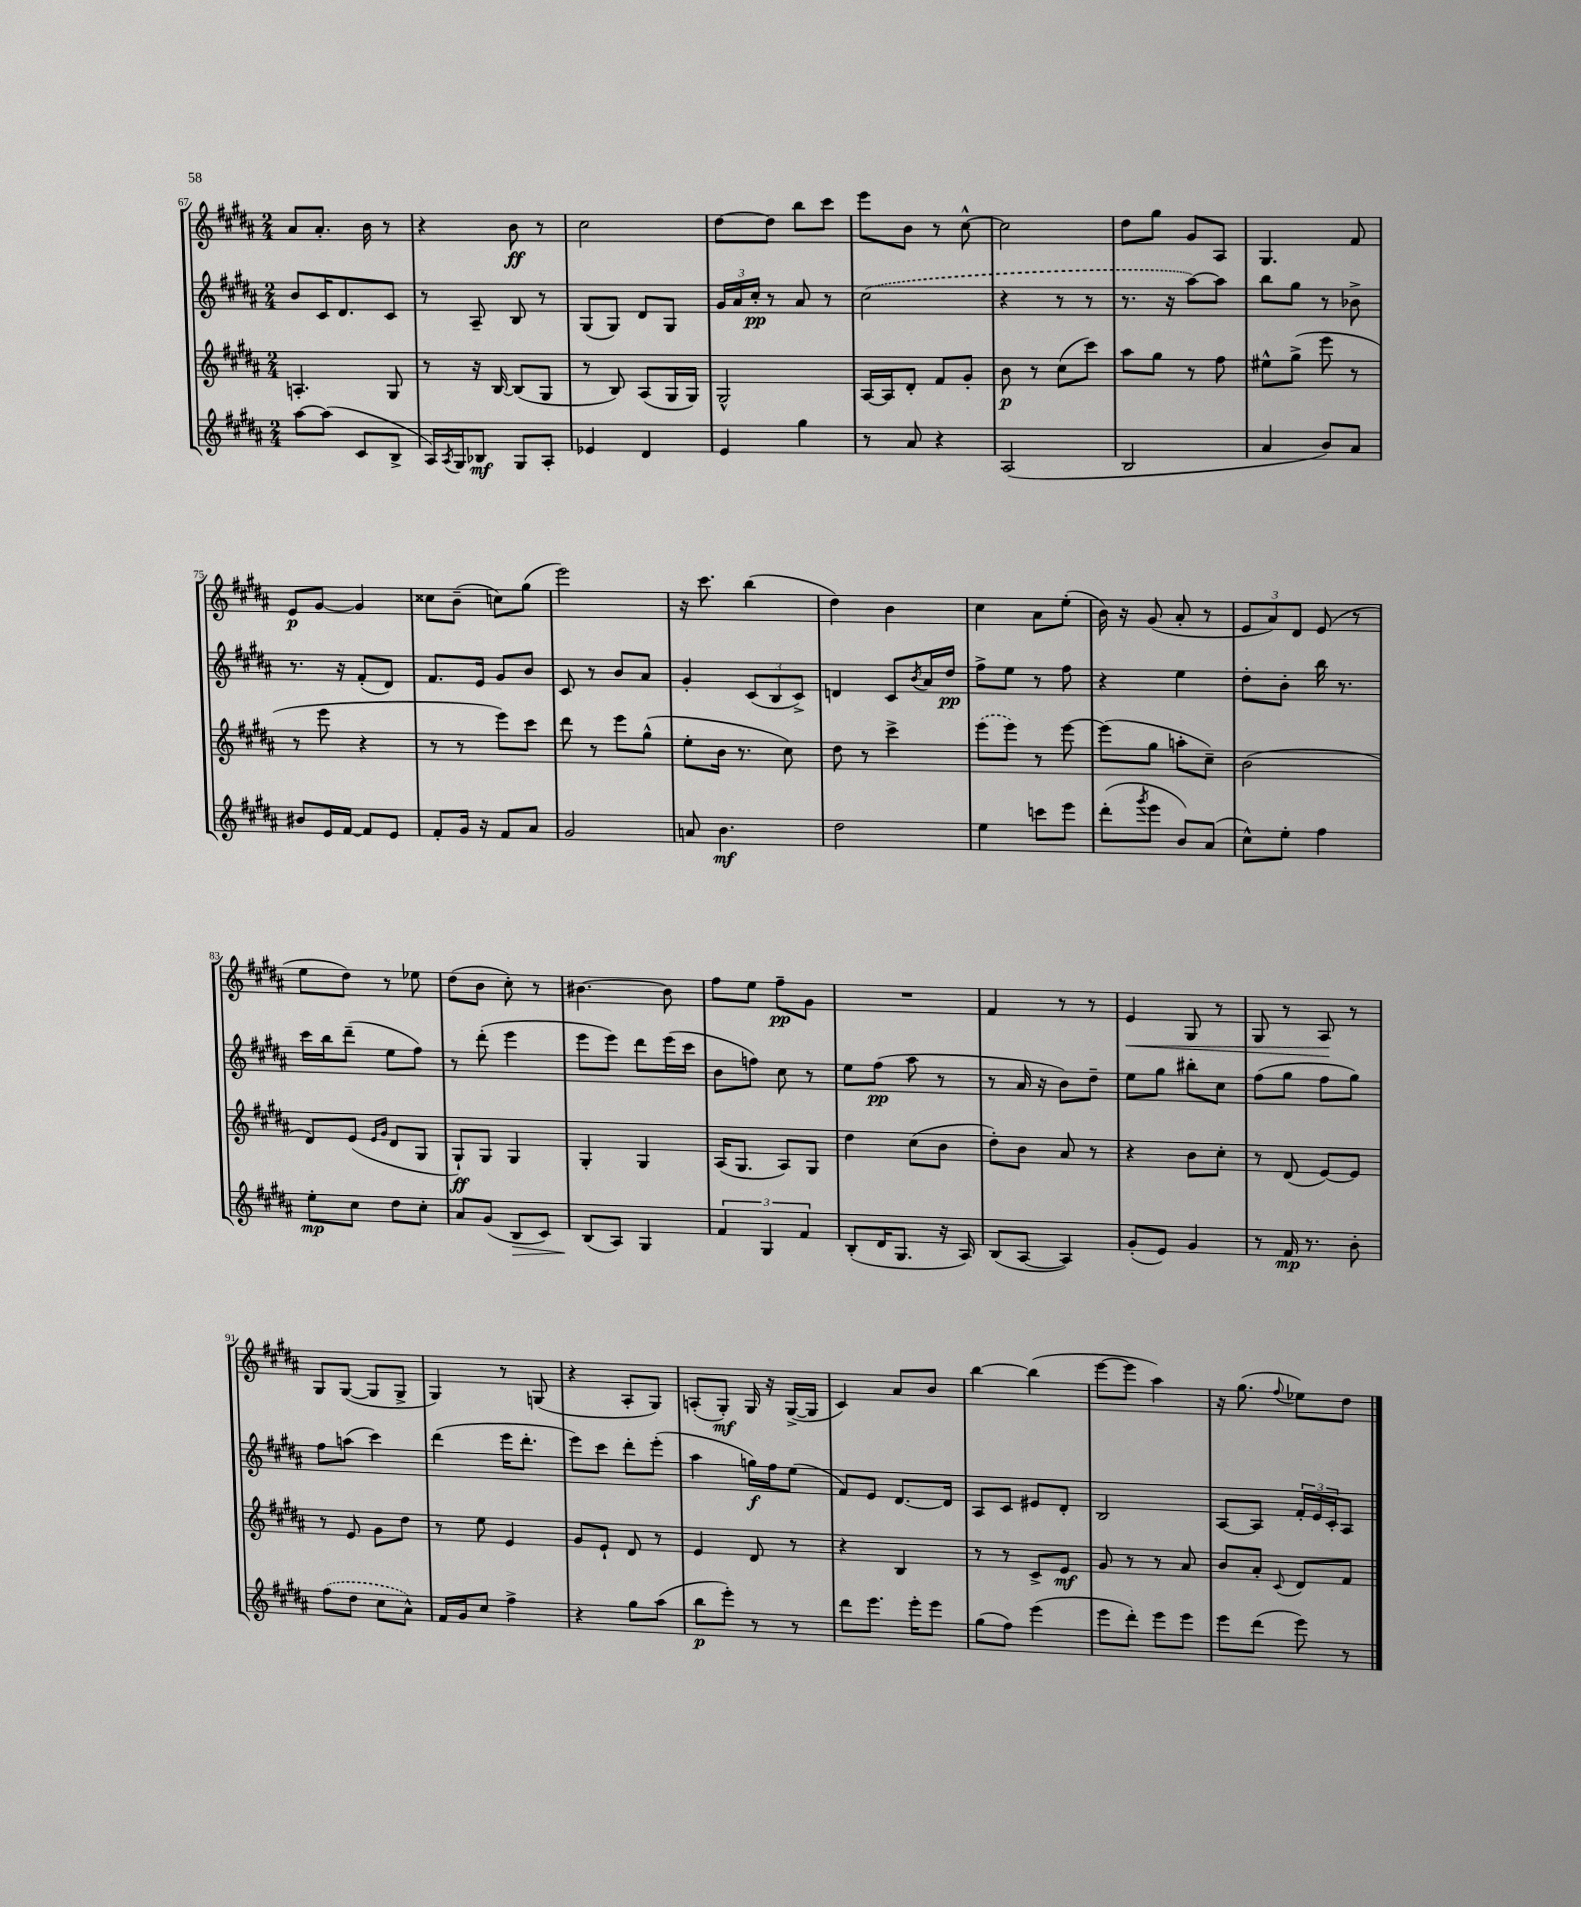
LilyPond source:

<<
\new StaffGroup <<
\new Staff = "s0" {
    \clef treble \key b \major \numericTimeSignature \time 2/4
    ais'8 ais'8.-. b'16 r8 |
    r4 b'8\ff r8 |
    cis''2 |
    dis''8~ dis''8 b''8 cis'''8 |
    e'''8 b'8 r8 cis''8~-^ |
    cis''2 |
    dis''8 gis''8 gis'8 ais8 |
    gis4. fis'8 |
    e'8\p gis'8~ gis'4 |
    cisis''8 b'8--( c''8) gis''8( |
    e'''2) |
    r16 cis'''8. b''4( |
    dis''4) b'4 |
    cis''4 ais'8 e''8-.( |
    b'16) r16 gis'8( ais'8-. r8 |
    \tuplet 3/2 { e'8 ais'8) dis'8 } e'8( r8 |
    e''8 dis''8) r8 ees''8 |
    dis''8( b'8 cis''8-.) r8 |
    bis'4.~ bis'8 |
    fis''8 e''8 fis''8--\pp gis'8 |
    R2 |
    fis'4 r8 r8 |
    e'4\< gis8 r8 |
    gis8 r8 ais8\! r8 |
    gis8 gis8~( gis8 gis8-> |
    gis4) r8 g8( |
    r4 ais8-. gis8) |
    a8-.( gis8-.\mf) gis16 r16 gis16~->( gis16 |
    cis'4) ais'8 b'8 |
    b''4~ b''4( |
    e'''8~ e'''8 ais''4) |
    r16 gis''8.( \appoggiatura { fis''8 } ees''8) dis''8 \bar "|." |
}
\new Staff = "s1" {
    \clef treble \key b \major \numericTimeSignature \time 2/4
    b'8 cis'16 dis'8. cis'8 |
    r8 ais8-- b8 r8 |
    gis8( gis8) dis'8 gis8 |
    \tuplet 3/2 { gis'16 ais'16 cis''16-.\pp } r8 ais'8 r8 |
    \once \slurDashed cis''2( |
    r4 r8 r8 |
    r8. r16 ais''8~) ais''8 |
    b''8 gis''8 r8 bes'8-> |
    r8. r16 fis'8-.( dis'8) |
    fis'8. e'16 gis'8 b'8 |
    cis'8 r8 b'8 ais'8 |
    gis'4-. \tuplet 3/2 { cis'8( b8 cis'8->) } |
    d'4 cis'8 \acciaccatura { b'8 } ais'16 dis''16\pp |
    fis''8-> e''8 r8 fis''8 |
    r4 e''4 |
    dis''8-. b'8-. b''16 r8. |
    cis'''16 b''16 dis'''8--( e''8 fis''8) |
    r8 dis'''8-.( e'''4 |
    e'''8 e'''8) dis'''8 e'''16( cis'''16 |
    b'8 f''8) cis''8 r8 |
    e''8 fis''8\pp( ais''8 r8 |
    r8 ais'16 r16 b'8) dis''8-- |
    e''8 gis''8 bis''8-. cis''8 |
    fis''8( gis''8 fis''8 gis''8) |
    fis''8 a''8( cis'''4) |
    dis'''4( e'''16 dis'''8.-. |
    e'''8) cis'''8 dis'''8-. e'''8-.( |
    ais''4 g''16\f) fis''16 e''8( |
    fis'8) e'8 dis'8.~ dis'16 |
    ais8 cis'8 eis'8 dis'8-. |
    b2 |
    ais8~ ais8 \tuplet 3/2 { fis'16-. e'16 cis'16-. } ais8 \bar "|." |
}
\new Staff = "s2" {
    \clef treble \key b \major \numericTimeSignature \time 2/4
    a4.-. gis8 |
    r8 r16 b16~ b8( gis8 |
    r8 b8) ais8( gis16 gis16) |
    gis2-^ |
    ais16~ ais16 dis'8-. fis'8 gis'8-. |
    b'8\p r8 cis''8( cis'''8) |
    ais''8 gis''8 r8 fis''8 |
    eis''8-^ gis''8->( e'''8 r8 |
    r8 e'''8 r4 |
    r8 r8 e'''8) cis'''8 |
    dis'''8 r8 e'''8 gis''8-^( |
    e''8-. b'16 r8. cis''8) |
    dis''8 r8 cis'''4-> |
    \once \slurDashed e'''8( e'''8) r8 e'''8~ |
    e'''8( gis''8 a''8-. cis''8--) |
    b'2( |
    dis'8) e'8( \grace { e'16 gis'16 } dis'8 gis8 |
    gis8-!\ff) gis8 gis4 |
    gis4-. gis4 |
    ais16( gis8. ais8) gis8 |
    dis''4 cis''8( b'8 |
    dis''8-.) b'8 ais'8 r8 |
    r4 b'8 cis''8-. |
    r8 dis'8( e'8~) e'8 |
    r8 e'8 gis'8 dis''8 |
    r8 e''8 e'4 |
    gis'8 e'8-! dis'8 r8 |
    e'4 dis'8 r8 |
    r4 b4 |
    r8 r8 cis'8-> e'8\mf |
    gis'8 r8 r8 ais'8 |
    b'8 ais'8-. \appoggiatura { cis'8 } dis'8 fis'8 \bar "|." |
}
\new Staff = "s3" {
    \clef treble \key b \major \numericTimeSignature \time 2/4
    ais''8~ ais''8( cis'8 b8-> |
    ais16) \acciaccatura { ais8 } gis16 bes8\mf gis8 ais8-. |
    ees'4 dis'4 |
    e'4 gis''4 |
    r8 ais'8 r4 |
    ais2( |
    b2 |
    ais'4 b'8) ais'8 |
    bis'8 e'16 fis'16~ fis'8 e'8 |
    fis'8-. gis'16 r16 fis'8 ais'8 |
    gis'2 |
    a'8 b'4.\mf |
    dis''2 |
    e''4 c'''8 e'''8 |
    dis'''8-.( \acciaccatura { gis'''8 } e'''8 b'8) ais'8( |
    cis''8-^) e''8-. fis''4 |
    e''8-.\mp cis''8 dis''8 cis''8-. |
    ais'8 gis'8( b8\> cis'8) |
    b8\!( ais8) gis4 |
    \tuplet 3/2 { fis'4 gis4 fis'4 } |
    b8-.( dis'16 gis8. r16 ais16) |
    b8( ais8~ ais4) |
    gis'8-.( e'8) gis'4 |
    r8 fis'16\mp r8. b'8-. |
    \once \slurDashed fis''8( dis''8 cis''8 ais'8-^) |
    fis'16 gis'16 cis''8 fis''4-> |
    r4 gis''8 ais''8( |
    b''8\p e'''8-.) r8 r8 |
    dis'''8 e'''8. e'''16-. e'''8 |
    gis''8( fis''8) e'''4( |
    e'''8 dis'''8-.) e'''8 e'''8 |
    e'''8 dis'''8( e'''8) r8 \bar "|." |
}
>>
>>
\layout { \context { \Score currentBarNumber = #67 } }
